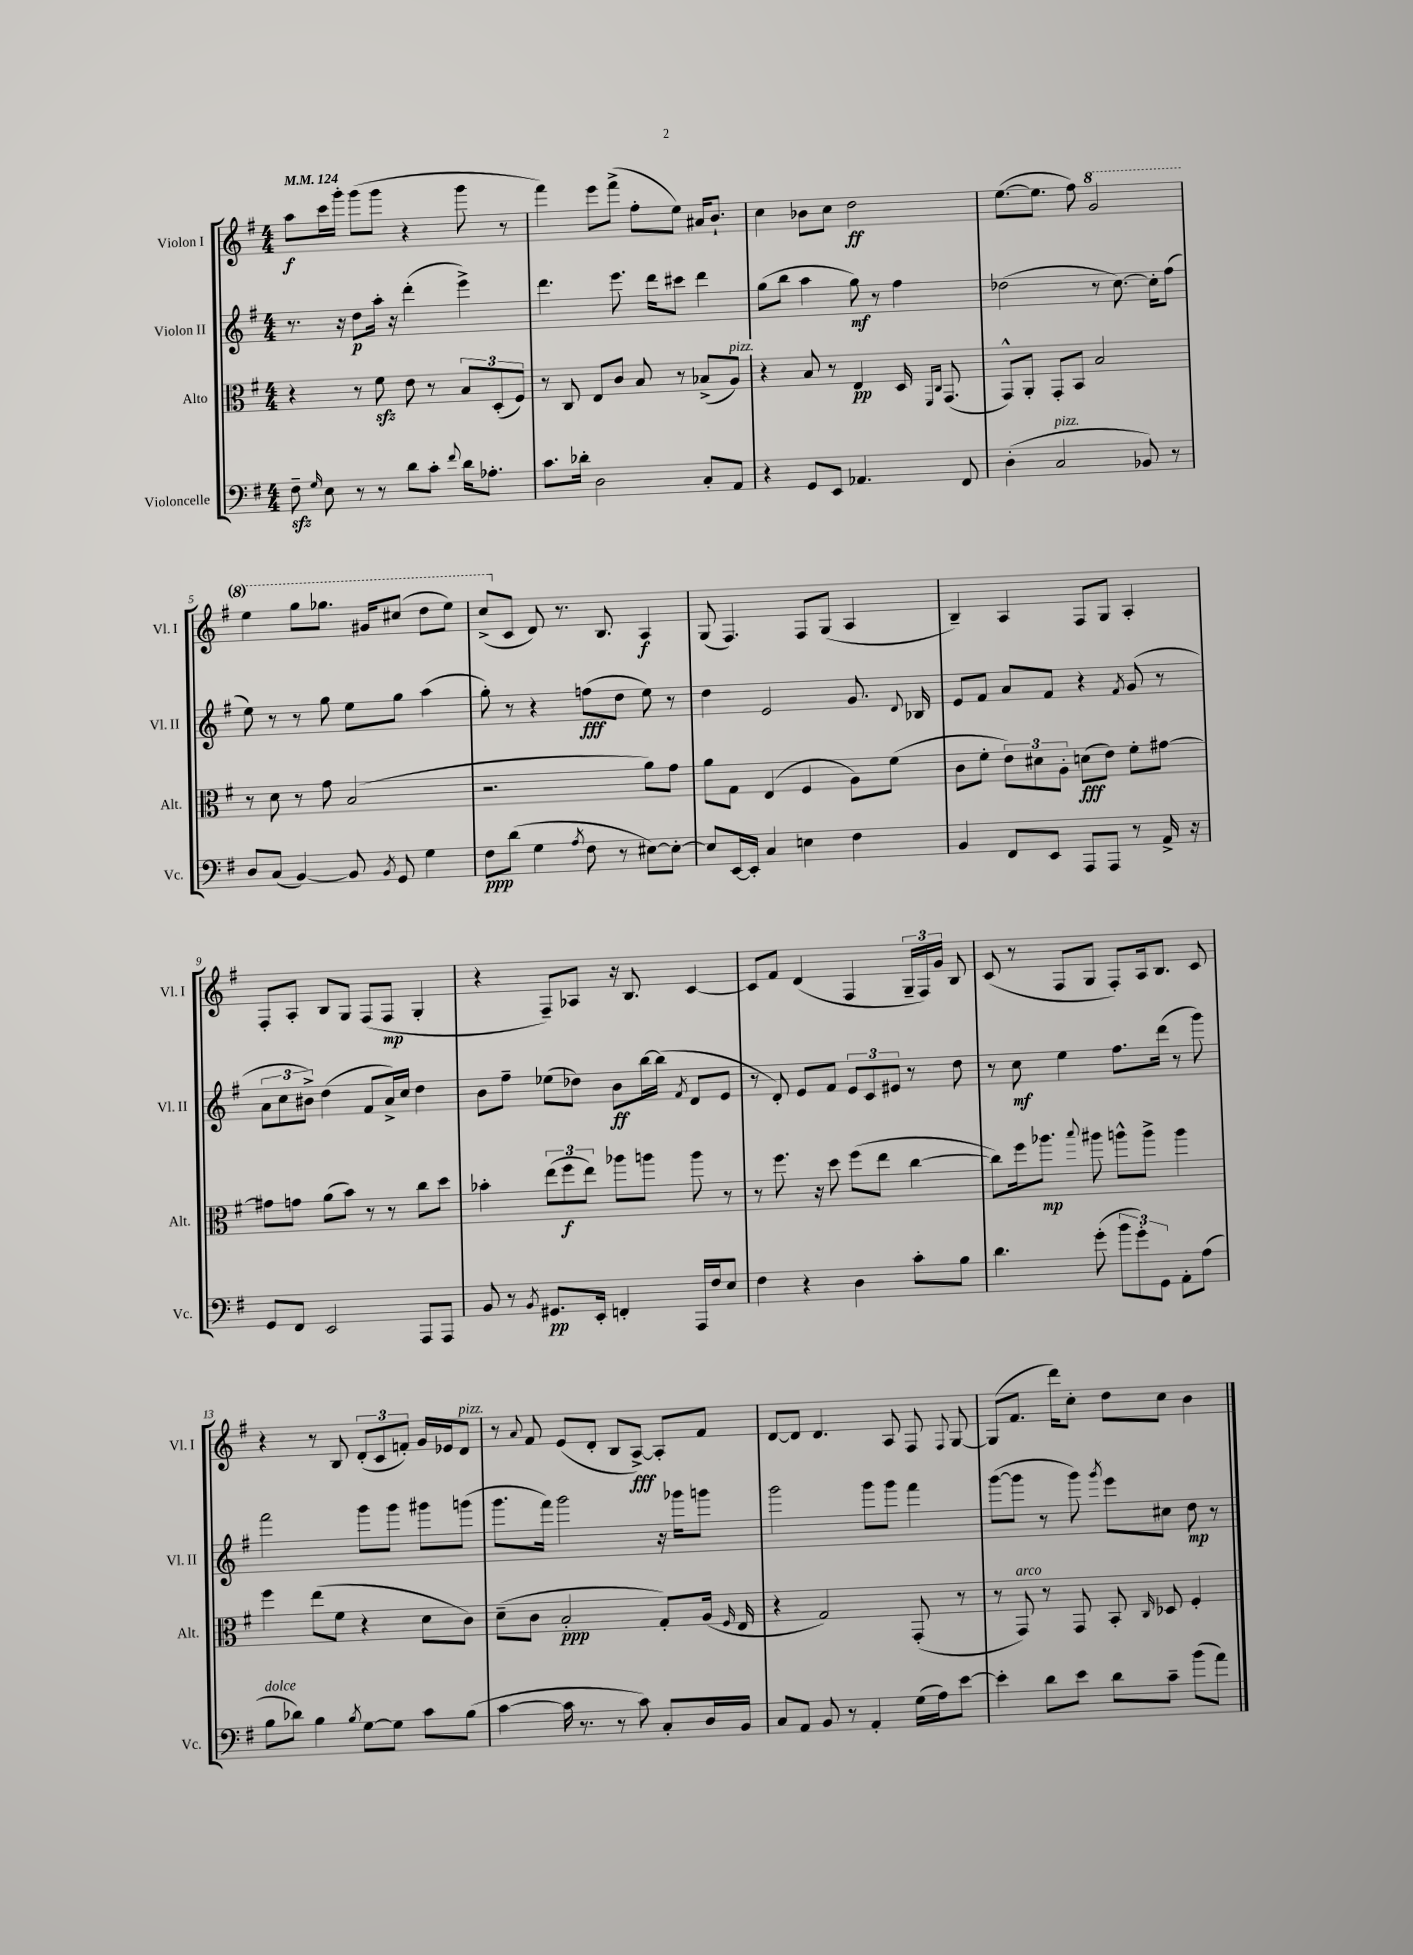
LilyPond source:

<<
\new StaffGroup <<
\new Staff = "s0" \with { instrumentName = "Violon I" shortInstrumentName = "Vl. I" } {
    \clef treble \key g \major \numericTimeSignature \time 4/4 \tempo 4 = 124
    \autoBeamOff a''8[\f c'''16 g'''16]-. g'''8[( g'''8] r4 g'''8 r8 |
    fis'''4) e'''8[ fis'''8]->( fis''8[-. e''8]) ais'16[ b'8.]-! |
    c''4 bes'8[ c''8] d''2\ff |
    e''8.[~( e''8.] fis''8) \ottava #1 g''2 |
    e'''4 g'''8[ ges'''8.] gis''16[ cis'''8]( d'''8[ e'''8]) |
    c'''8[->( \ottava #0 c'8] d'8) r8. b8. a4\f |
    g8( fis4.) fis8[ g8]( a4 |
    b4--) a4 fis8[ g8] a4-. |
    fis8[-. a8]-. b8[ g8] fis8[( fis8]\mp g4-. |
    r4 fis8[--) aes8] r16 b8. c'4~ |
    c'8[ fis'8] d'4( fis4 \tuplet 3/2 { g16[-- fis16) g'16] } b8 |
    c'8( r8 fis8[ g8] fis8[-.) a16 b8.] c'8 |
    r4 r8 b8 \tuplet 3/2 { d'8[-.( c'8 f'8]-.) } g'16[ ees'16 d'8]^\markup { \italic "pizz." } |
    r8 \appoggiatura { a'8 } fis'8 e'8[( d'8]-. b8[ a8]~->\fff) a8[-. fis'8] |
    d'8[~ d'8] d'4. a8 fis8 \appoggiatura { fis8 } g8~ |
    g8[( fis'8.] d'''16[) c''8]-. d''8[ c''8] b'4 \bar "|." |
}
\new Staff = "s1" \with { instrumentName = "Violon II" shortInstrumentName = "Vl. II" } {
    \clef treble \key g \major \numericTimeSignature \time 4/4
    \autoBeamOff r8. r16 d''8[\p a''16]-. r16 d'''4-.( e'''4->) |
    d'''4. e'''8. d'''16[ cis'''8] d'''4 |
    g''8[( b''8] a''4 g''8\mf) r8 fis''4 |
    des''2( r8 c''8.~) c''16[-. fis''8]( |
    e''8) r8 r8 g''8 e''8[ g''8] a''4( |
    g''8-.) r8 r4 f''8[\fff( d''8] e''8) r8 |
    d''4 e'2 g'8. \appoggiatura { d'8 } bes16 |
    e'8[ fis'8] a'8[ fis'8] r4 \acciaccatura { fis'8 } g'8( r8 |
    \tuplet 3/2 { a'8[ c''8 bis'8]->) } d''4( fis'8[ a'16->) c''16] d''4 |
    b'8[ fis''8]-- ees''8[( des''8]) b'8[\ff b''16~ b''16]( \acciaccatura { fis'8 } d'8[ e'8] |
    r8 d'8-.) e'8[ fis'8] \tuplet 3/2 { e'8[ c'8 eis'8] } r8 d''8 |
    r8 c''8\mf e''4 fis''8.[ d'''16]( r8 g'''8) |
    fis'''2 g'''8[ g'''8] gis'''8[ g'''8]( |
    g'''8.[ fis'''16]) g'''2 r16 ges'''16[ g'''8] |
    g'''2 g'''8[ g'''8] fis'''4 |
    g'''8[~( g'''8] r8 g'''8) \acciaccatura { g'''8 } e'''8[ cis''8] d''8\mp r8 \bar "|." |
}
\new Staff = "s2" \with { instrumentName = "Alto" shortInstrumentName = "Alt." } {
    \clef alto \key g \major \numericTimeSignature \time 4/4
    \autoBeamOff r4 r8 fis'8\sfz e'8 r8 \tuplet 3/2 { b8[ d8-.( fis8]) } |
    r8 c8 e8[ c'8] b8 r8 bes8[->( a8]^\markup { \italic "pizz." }) |
    r4 b8 r8 e4\pp d16 \grace { fis,16[ c16] } g,8.( |
    g,8[-^) a,8]-. g,8[-. b,8] b2 |
    r8 d'8 r8 g'8 b2( |
    r2. a'8[) g'8] |
    a'8[ g8] e4( fis4 a8[) fis'8]( |
    c'8[ fis'8]-. \tuplet 3/2 { e'8[) dis'8 a8]-. } d'8[\fff( e'8]) fis'8[-. gis'8]~ |
    gis'8[ g'8] a'8[( b'8]) r8 r8 c''8[ d''8] |
    bes'4-. \tuplet 3/2 { e''8[( fis''8\f e''8]) } aes''8[ a''8] a''8 r8 |
    r8 fis''8. r16 d''8 fis''8[( e''8] c''4~ |
    c''8[) fis''16 aes''8.]\mp \appoggiatura { b''8 } ais''8 a''8[-^ a''8]-> a''4 |
    fis''4 e''8[( fis'8] r4 d'8[ c'8]) |
    d'8[--( c'8] b2-.\ppp g8[-.) a16]( \grace { fis16 } e16 |
    r4 g2) g,8-.( r8 |
    r8 g,8^\markup { \italic "arco" }) r8 g,8 b,8-. \grace { c16 } des8 fis4-. \bar "|." |
}
\new Staff = "s3" \with { instrumentName = "Violoncelle" shortInstrumentName = "Vc." } {
    \clef bass \key g \major \numericTimeSignature \time 4/4
    \autoBeamOff fis8--\sfz \grace { g16 } e8 r8 r8 d'8[ c'8]-. \appoggiatura { fis'8 } d'16[ aes8.]-. |
    c'8.[ des'16]-. d2 c8[-. a,8] |
    r4 g,8[ e,8] aes,4. fis,8 |
    d4-.( c2^\markup { \italic "pizz." } bes,8) r8 |
    d8[ c8]( b,4~) b,8 \acciaccatura { b,8 } g,8 g4 |
    fis8[\ppp d'8]( g4 \acciaccatura { a8 } fis8 r8 eis8[~) eis8]~-. |
    eis8[ e,16~ e,16]-. c4 e4 fis4 |
    b,4 fis,8[ e,8] a,,8[ a,,8] r8 a,16-> r16 |
    g,8[ fis,8] e,2 a,,8[ a,,8] |
    b,8 r8 \acciaccatura { b,8 } gis,8.[\pp e,16]-. f,4-. a,,16[ fis16 e8] |
    fis4 r4 d4 c'8[-. b8] |
    d'4. g'8-.( \tuplet 3/2 { b'8[ g'8-.) g,8] } a,8[-. a8]( |
    b8[^\markup { \italic "dolce" } des'8]) b4 \acciaccatura { b8 } g8[~ g8] c'8[ b8]( |
    c'4~ c'16 r8. r8 c'8) c8[-. d16 b,16] |
    c8[ a,8] b,8 r8 a,4-. g16[( a16) e'8]~ |
    e'4-. d'8[ e'8] d'8[ c'8]-- b'8[( a'8]) \bar "|." |
}
>>
>>
